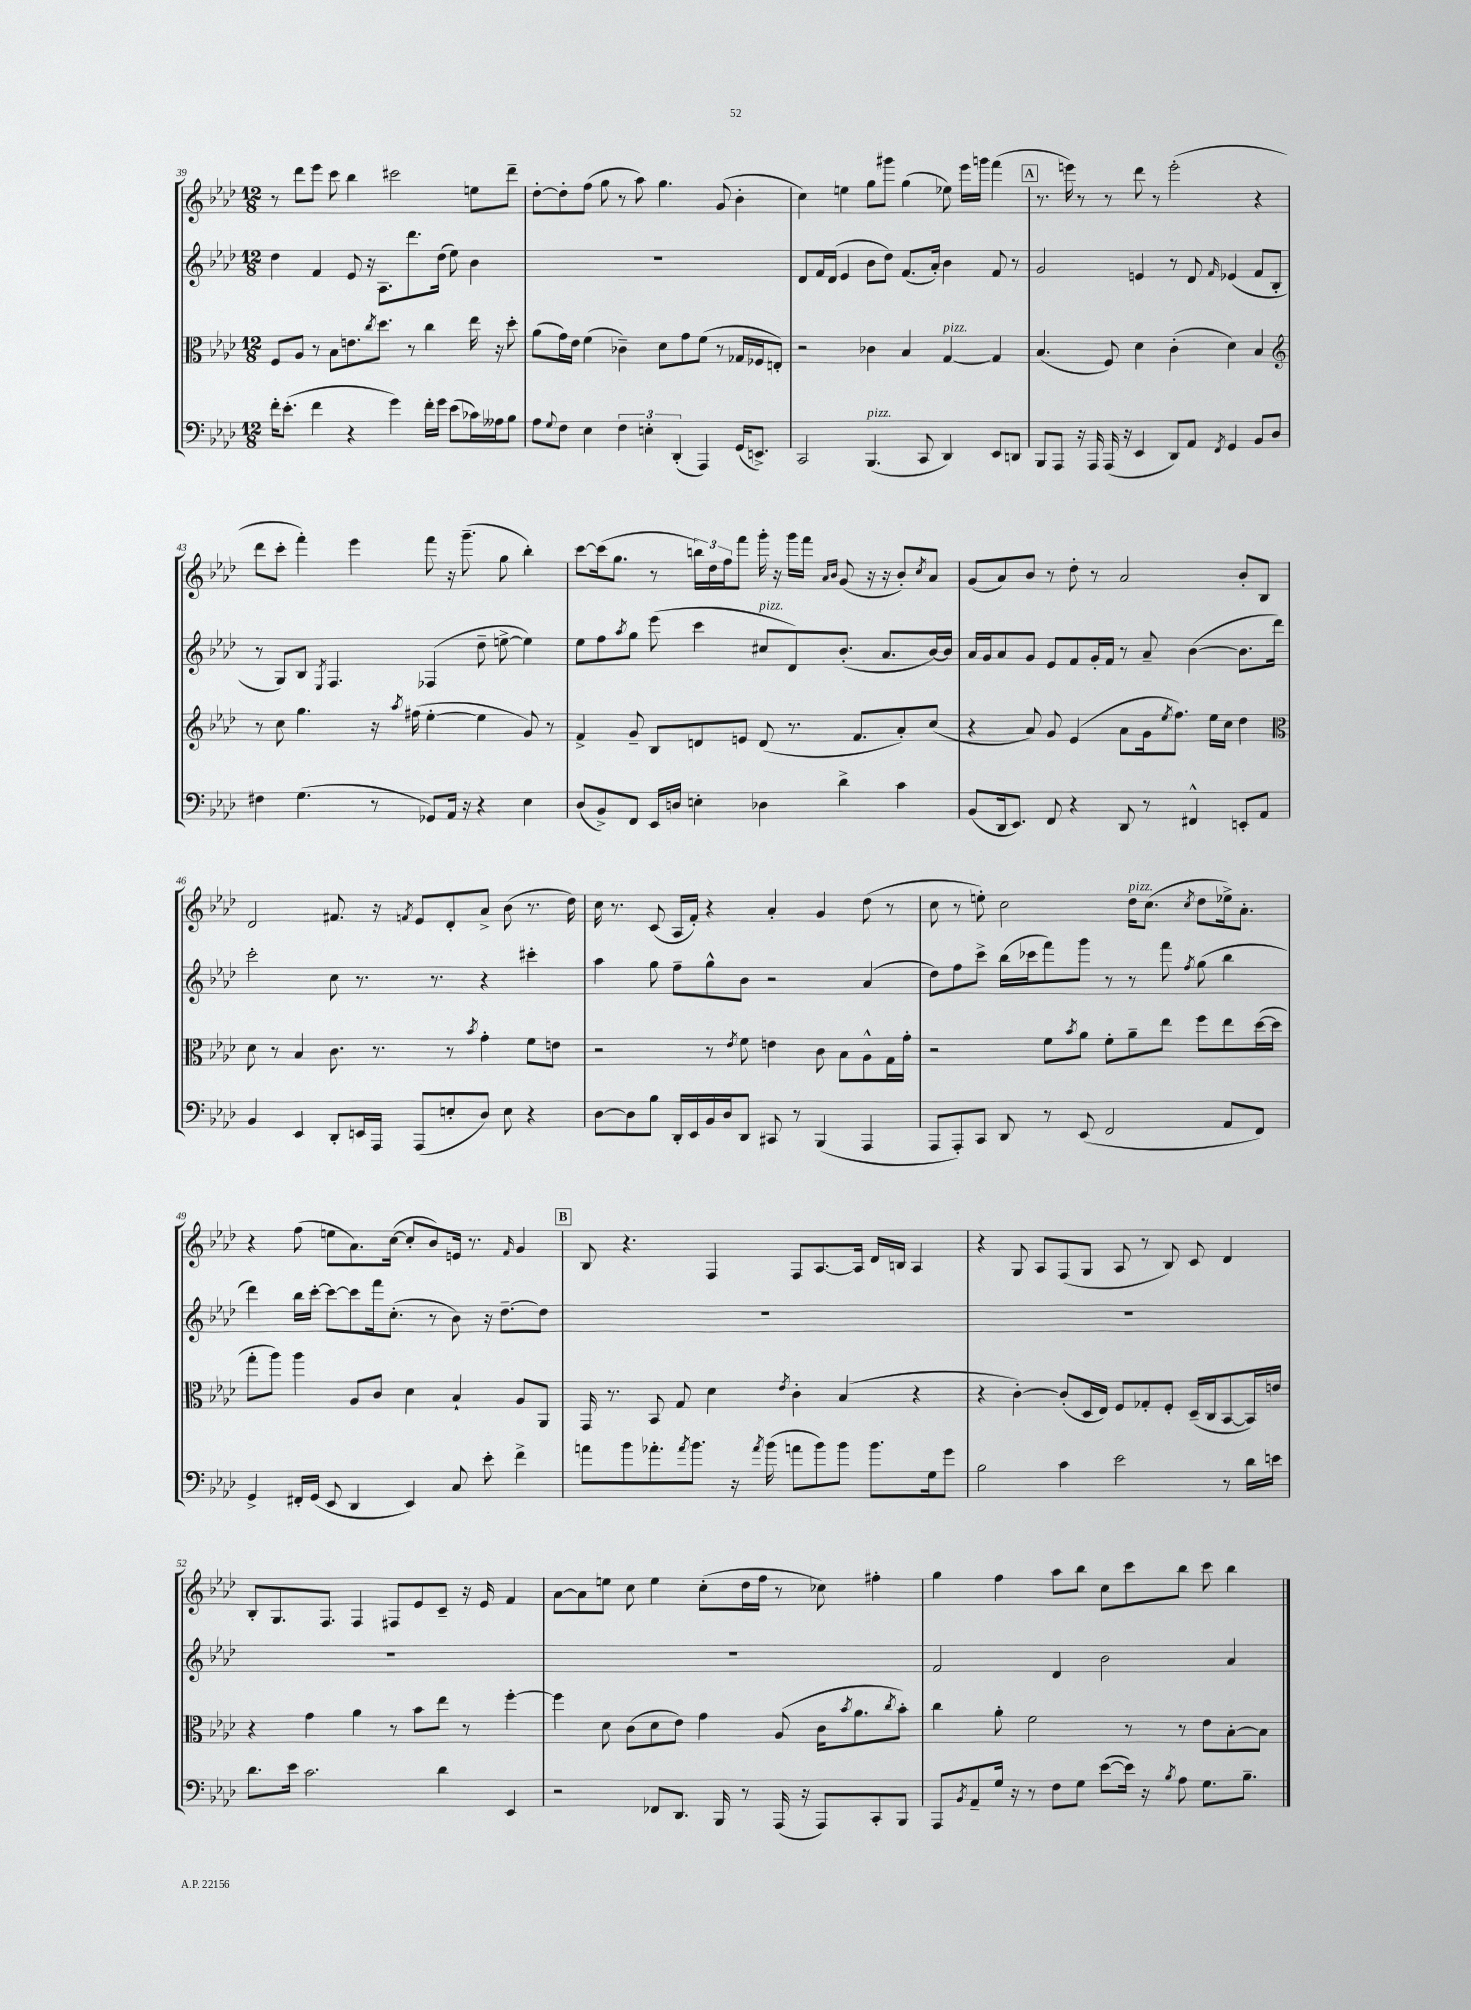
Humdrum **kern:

**kern	**kern	**kern	**kern
*staff4	*staff3	*staff2	*staff1
*clefF4	*clefC3	*clefG2	*clefG2
*k[b-e-a-d-]	*k[b-e-a-d-]	*k[b-e-a-d-]	*k[b-e-a-d-]
*M12/8	*M12/8	*M12/8	*M12/8
16f'	8F	4dd-	8r
(8.e-'	.	.	.
.	8A-	.	8ddd-
4f	8r	4f	8eee-
.	8B-	.	8ccc
4r	8.e	8e-	4bb-
.	.	16r	.
.	8qcc	.	.
.	8.dd-	8.A-	.
4g)	.	.	2ccc#
.	8r	8.ddd-	.
16f'	4cc	.	.
16g	.	(16dd-	.
(8e-	.	8ee-)	.
16c-)	16ee-	4b-	8ee
16A--	16r	.	.
8B-	8dd-'	.	8ddd-~
=	=	=	=
8A-	(8a-	1.r	[8dd-'
8qqG	.	.	.
8F	16g)	.	8dd-']
.	16e-	.	.
4E-	(4f	.	(8ff
.	.	.	8gg
6F	4c-~)	.	8r
.	.	.	8aa-)
6E'	.	.	.
.	8d-	.	4.gg
(6DD-'	.	.	.
.	8g	.	.
4AAA-)	(8f	.	.
.	8r	.	(8g
(16GG	16G-	.	4b-'
8.EE^)	16F-	.	.
.	8E')	.	.
=	=	=	=
2CC	2r	8d-	4cc)
.	.	16f	.
.	.	(16d-	.
.	.	4e-	4ee
(4.BBB-	4c-	8b-	8gg
.	.	8dd-)	8ggg#
.	4B-	(8.f	(4gg
8CC	.	.	.
.	.	16a-')	.
4DD-)	[4G	4b-	8ee-)
.	.	.	16eee-
.	.	.	16ggg
8EE-	4G]	8f	(4fff
8DD	.	8r	.
=	=	=	=
8BBB-	(4.B-	2g	8.r
8AAA-	.	.	.
.	.	.	16eee)
16r	.	.	8r
16AAA-	.	.	.
(16AAA-	8F)	.	8r
16r	.	.	.
4EE-	4d-	4e	8ddd-
.	.	.	8r
8DD-)	(4c'	8r	(2eee'
8AA-	.	8d-	.
8qFF	.	16qqf	.
4GG	4d-)	(4e-	.
8BB-	4B-	8f	4r
8D-	.	8B-'	.
=	=	=	=
*	*clefG2	*	*
4F#	8r	8r	8ddd-
.	8cc	8G)	8ccc'
(4.G	4.gg	8B-	4fff')
.	.	8qE-	.
.	.	4.F	.
.	.	.	4eee-
8r	16r	.	.
.	8qaa-	.	.
.	(16ff#	.	.
8GG-)	[4ee-'	(4F-	8fff
16AA-	.	.	16r
16r	.	.	(8.ggg~
4r	4ee-]	8dd-~	.
.	.	[8ee^	8gg
4E-	8g)	4ee])	4bb-')
.	8r	.	.
=	=	=	=
(8D-	4f^	8ee-	[8ccc
8BB-^)	.	8ff	(16ccc]
.	.	.	8.gg
.	.	8qaa-	.
8FF	8g~	8gg	.
16EE-	8B-	(8eee-	8r
16D	.	.	.
4E'	8d	4ccc	24bb)
.	.	.	24dd-
.	.	.	24ff
.	8e	.	8fff
4D-	(8d	8cc#	16ggg'
.	.	.	16r
.	8.r	8d-)	16ggg
.	.	.	16fff
.	.	.	16qqa-
.	.	.	16qqb-
4d-^	.	(8.b-'	(8g
.	8.f	.	.
.	.	.	16r
.	.	8.a-	16r
4c	8a-')	.	8b-')
.	.	.	8qcc
.	(8cc	[16b-)	8a-
.	.	16b-]	.
=	=	=	=
(8BB-	4r	16a-	(8g
.	.	16g	.
16DD-	.	8a-	8a-)
8.EE-)	.	.	.
.	8a-)	8g	8b-
8FF	8g	8e-	8r
4r	(4e-	8f	8dd-'
.	.	16g'	8r
.	.	16f	.
8DD-	8a-	8r	2a-
8r	16g	8a-~	.
.	8qee-	.	.
.	8.ff)	.	.
4FF#^^	.	([4b-	.
.	16ee-	.	.
.	16cc	.	.
8EE'	4dd-	8.b-]	8b-'
8AA-	.	.	8B-
.	.	16ddd-)	.
=	=	=	=
*	*clefC3	*	*
4BB-	8d-	2ccc'	2d-
.	8r	.	.
4EE-	4B-	.	.
8DD-'	8.c	8cc	8.f#
16EE	.	8.r	.
16AAA-	8.r	.	16r
.	.	.	8qf
(8AAA-	.	.	8e-
.	.	8.r	.
8E'	8r	.	8d-'
.	8qb-	.	.
8D-)	4g'	4r	8a-^
8E	.	.	(8b-
4r	8f	4ccc#'	8.r
.	8e	.	.
.	.	.	16dd-)
=	=	=	=
[8D-	2r	4aa-	16cc
.	.	.	8.r
8D-]	.	.	.
8B-	.	8gg	(8c
16DD-'	.	8ff~	16A-
16EE-	.	.	16f')
16BB-	8r	8gg^^	4r
16D-	.	.	.
.	8qe-	.	.
8DD-	8f	8b-	.
8CC#	4e	2r	4a-'
8r	.	.	.
(4BBB-	8c	.	4g
.	8B-	.	.
4AAA-	8A-^^	(4a-	(8dd-
.	16G	.	8r
.	16g'	.	.
=	=	=	=
8AAA-	2r	8dd-)	8cc
8AAA-')	.	8ff	8r
8CC	.	8ccc^	8ee')
8DD-	.	(16bb-	2cc
.	.	16ccc-	.
8r	8f	8fff)	.
.	8qb-	.	.
(8EE-	8a-	8ggg	.
2FF	8f'	8r	.
.	8a-~	8r	16dd-
.	.	.	(8.cc
.	8ee-	8fff	.
.	.	8qff	8qcc
.	8ff	(8gg	8dd-
8AA-	8ee-	4bb-	16ee-^)
.	.	.	8.a-'
8FF)	([16dd-	.	.
.	16dd-]	.	.
=	=	=	=
4GG^	8gg'	4ddd-)	4r
.	8aa-)	.	.
16FF#'	4aa-	16bb-	(8ff
(16GG	.	[16ccc'	.
8EE-	.	8ccc_	8ee
4DD-	8A-	8ccc]	8.a-)
.	8c	16fff	.
.	.	(8.cc'	([16cc
4EE-)	4d-	.	8cc']
.	.	8r	8b-)
8C	4B-`	8b-)	16e
.	.	.	8.r
8e-'	.	16r	.
.	.	[8.dd-~	.
.	.	.	16qqf
4f^	8A-	.	4g
.	8AA-	8dd-]	.
=	=	=	=
8a	16GG	1.r	8B-
.	8.r	.	.
8b-	.	.	4.r
8.a-'	8BB-	.	.
.	8G	.	.
8qa-	.	.	.
8.b-	.	.	.
.	4d-	.	4F
16r	.	.	.
8qa-	.	.	.
(16b-	.	.	.
.	8qe-	.	.
8a	4c'	.	8F
8b-)	.	.	[8.A-
8b-	(4B-	.	.
.	.	.	16A-]
8.b-	.	.	16d-
.	.	.	16B
.	4r	.	4A-
16G	.	.	.
8g	.	.	.
=	=	=	=
2B-	4r	1.r	4r
.	[4c')	.	8G
.	.	.	8A-
4c	(8c']	.	(8F
.	16D-	.	8G
.	16E-)	.	.
2e-	8F	.	8A-
.	8G-'	.	8r
.	8F'	.	8B-)
.	(16D-~	.	8c
.	16C	.	.
8r	[8BB-	.	4d-
16d-	16BB-])	.	.
16e	16e	.	.
=	=	=	=
8.d-	4r	1.r	8B-'
.	.	.	8.G
16e-	.	.	.
2.c	4g	.	.
.	.	.	8.F
.	4a-	.	4F
.	8r	.	8F#
.	8b-	.	8e-
4d-	8ee-	.	8c~
.	8r	.	16r
.	.	.	16e-
4EE-	[4ff'	.	4f
=	=	=	=
2r	4ff]	1.r	[8a-
.	.	.	8a-]
.	8d-	.	8ee
.	(8c	.	8cc
8FF-	8d-	.	4ee
8.DD-	8e-)	.	.
.	4g	.	(8cc'
16BBB-	.	.	.
8r	.	.	16dd-
.	.	.	16ff
(16AAA-	(8A-	.	8r
16r	.	.	.
8AAA-)	16c	.	8cc-)
.	8qb-	.	.
.	8.a-	.	.
8CC'	.	.	4ff#'
.	8qcc	.	.
8BBB-	8b-')	.	.
=	=	=	=
8AAA-	4cc	2f	4gg
8qBB-	.	.	.
8AA-~	.	.	.
16G	8a-'	.	4ff
16r	.	.	.
8r	2f	.	.
8F	.	4d-	8aa-
8G	.	.	8bb-
([8e-	.	2b-	8cc
16e-])	8r	.	8ccc
16r	.	.	.
8qB-	.	.	.
8A-	8r	.	8bb-
8.G	8e-	.	8ccc
.	[8B-'	4a-	4bb-
8.B-~	.	.	.
.	8B-]	.	.
==	==	==	==
*-	*-	*-	*-
